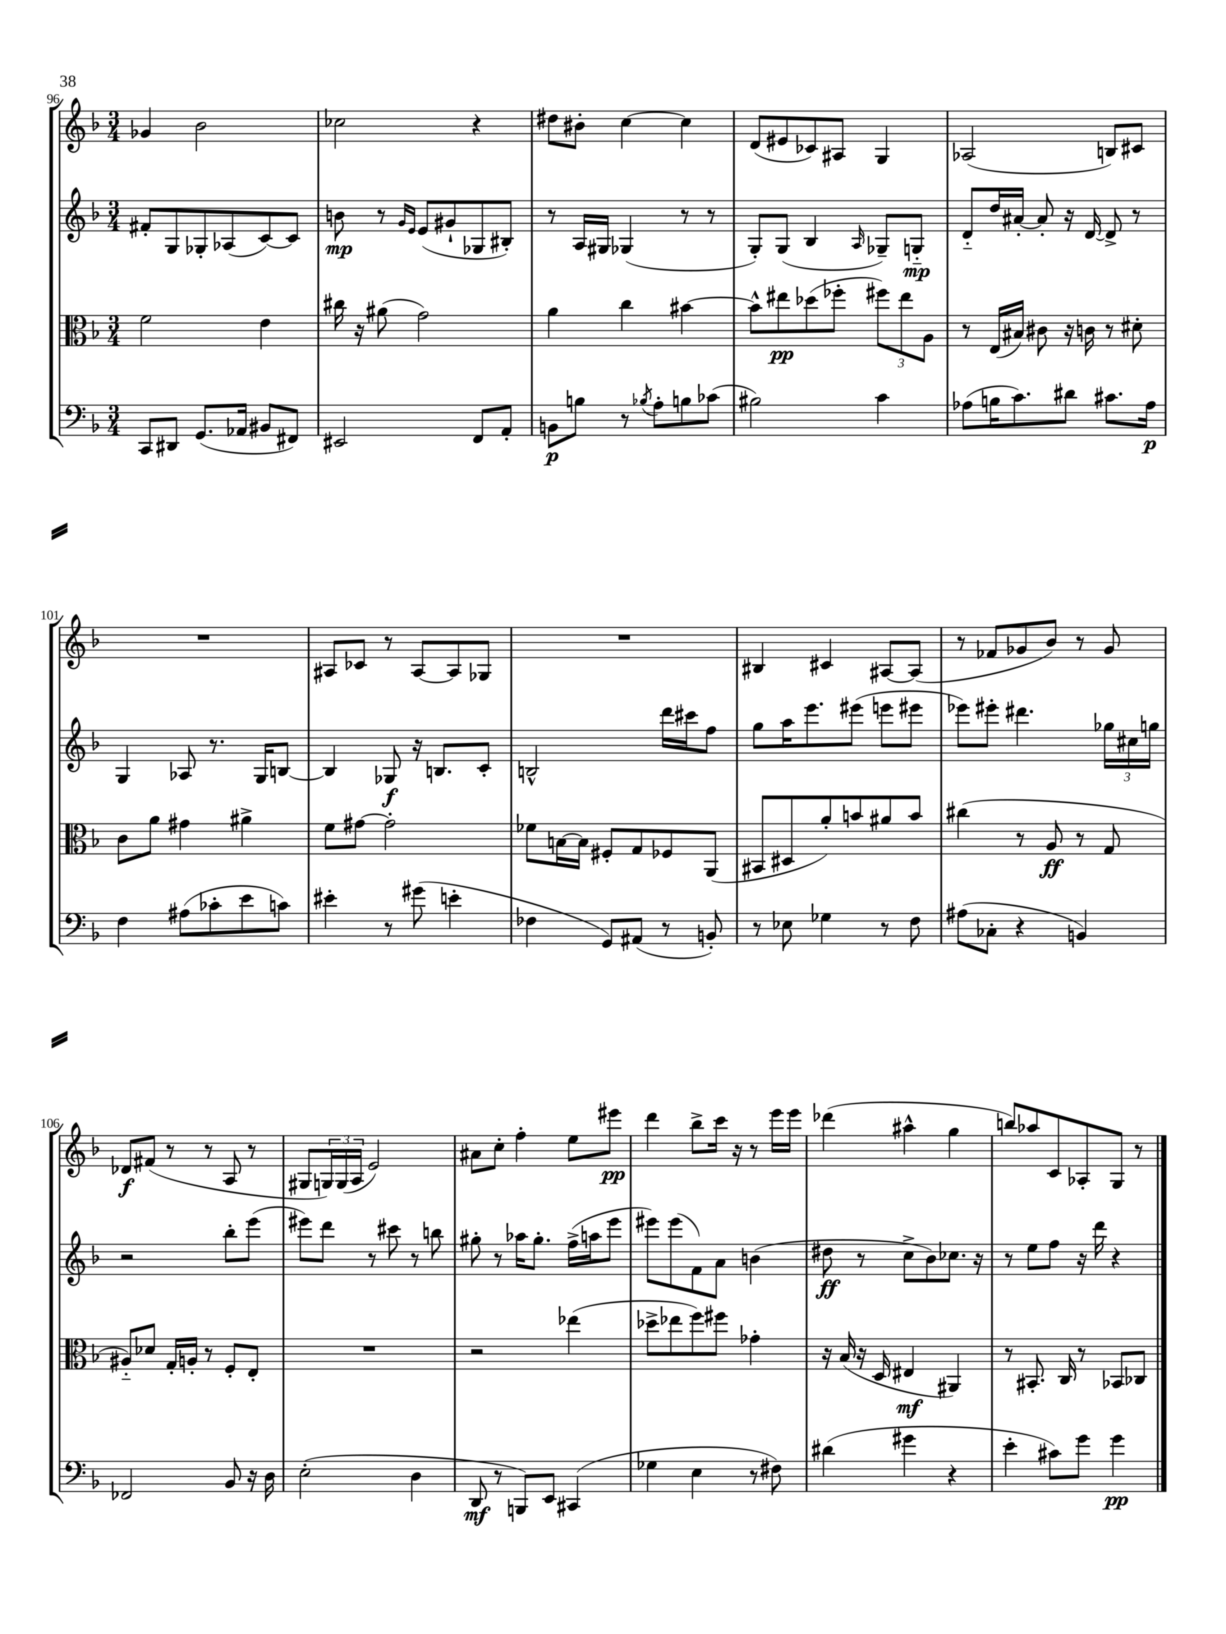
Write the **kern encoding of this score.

**kern	**kern	**kern	**kern
*staff4	*staff3	*staff2	*staff1
*clefF4	*clefC3	*clefG2	*clefG2
*k[b-]	*k[b-]	*k[b-]	*k[b-]
*M3/4	*M3/4	*M3/4	*M3/4
8CC	2f	8f#'	4g-
8DD#	.	8G	.
(8.GG	.	8G-'	2b-
.	.	(8A-	.
16AA-	.	.	.
8BB#	4e	[8c)	.
8FF#)	.	8c]	.
=	=	=	=
2EE#	16cc#	8b	2cc-
.	16r	.	.
.	(8a#	8r	.
.	.	16qqg	.
.	.	16qqe	.
.	2g)	(8e	.
.	.	8g#`	.
8FF	.	8G-	4r
8AA'	.	8B#')	.
=	=	=	=
8BB	4a	8r	8dd#
8B	.	16A	8b#'
.	.	16G#	.
8r	4cc	(4G-	[4cc
8qB-	.	.	.
8A'	.	.	.
8B	[4b#	8r	4cc]
(8c-	.	8r	.
=	=	=	=
2B#)	8b#^^]	8G')	(8d
.	8ee#	(8G	8e#
.	(8dd-	4B-	8c-)
.	8ff-'	.	8A#
.	.	16qqA	.
4c	12ff#)	8G-~)	4G
.	12ee#	.	.
.	.	8G'~	.
.	12A	.	.
=	=	=	=
(8A-	8r	8d'~	(2A-
16B	(16E	16dd	.
8.c)	16B#)	[16a#'	.
.	8c#	8a#']	.
8d#	16r	16r	.
.	16c	[16d	.
8.c#	8r	8d^]	8B)
.	8d#'	8r	8c#
16A-	.	.	.
=	=	=	=
4F	8c	4G	2.r
.	8a	.	.
(8A#	4g#	8A-	.
8c-'	.	8.r	.
8e	4a#^	.	.
.	.	16G	.
8c)	.	[8B	.
=	=	=	=
4e#'	8f	4B]	8A#
.	[8g#	.	8c-
8r	2g#']	8G-	8r
(8g#	.	16r	[8A#
.	.	8.B	.
4e'	.	.	8A#]
.	.	8c'	8G-
=	=	=	=
4F-	8f-	2B^^	2.r
.	[16B	.	.
.	16B]	.	.
8GG)	8F#'	.	.
(8AA#	8G	.	.
8r	8F-	16ddd	.
.	.	16ccc#	.
8BB')	(8AA	8ff	.
=	=	=	=
8r	8BB#	8gg	4B#
8E-	8D#	16aa	.
.	.	8.eee	.
4G-	8a')	.	4c#
.	8b	(8eee#	.
8r	8a#	8eee	[8A#
8F	8b	8eee#	(8A#]
=	=	=	=
(8A#	(4cc#	8eee-)	8r
8C-'	.	8eee#'	8f-
4r	8r	4.ddd#	8g-
.	8A	.	8b-)
4BB)	8r	.	8r
.	8G	24gg-	8g-
.	.	24cc#	.
.	.	24gg	.
=	=	=	=
2FF-	8A#'~)	2r	8d-
.	8d-	.	(8f#
.	16G'	.	8r
.	16A'	.	.
.	8r	.	8r
8BB-	8F'	8bb-'	8A
16r	8E'	(8eee	8r
16D	.	.	.
=	=	=	=
(2E'	2.r	8eee#)	8G#
.	.	8ddd	24G)
.	.	.	(24G
.	.	.	24A
.	.	8r	2e)
.	.	8ccc#	.
4D	.	8r	.
.	.	8bb	.
=	=	=	=
8DD	2r	8gg#'	8a#
8r	.	8r	8cc'
8BBB)	.	16aa-	4ff'
.	.	8.gg#'	.
8EE	.	.	.
(4CC#	(4ee-	(16ff^	8ee
.	.	16aa	.
.	.	8eee	8eee#
=	=	=	=
4G-	8dd-^	8eee#)	4ddd
.	8ee-	(8eee#	.
4E	8ff)	8f)	8bb-^
.	8ff#	8a	16ccc
.	.	.	16r
8r	4g-'	(4b	8r
8F#)	.	.	16eee
.	.	.	16eee
=	=	=	=
(4d#	16r	8dd#	(4ddd-
.	(16B-	.	.
.	16r	8r	.
.	16D	.	.
4g#	4E#	8cc^	4aa#^^
.	.	8b-)	.
4r	4AA#)	8.cc-	4gg
.	.	16r	.
=	=	=	=
4e'	8r	8r	8bb)
.	8.BB#'	8ee	8aa-
8c#)	.	8ff	8c
.	16C	.	.
8g	8r	16r	8A-'
.	.	16ddd	.
4g	8BB-	4r	8G
.	8C-	.	8r
==	==	==	==
*-	*-	*-	*-
